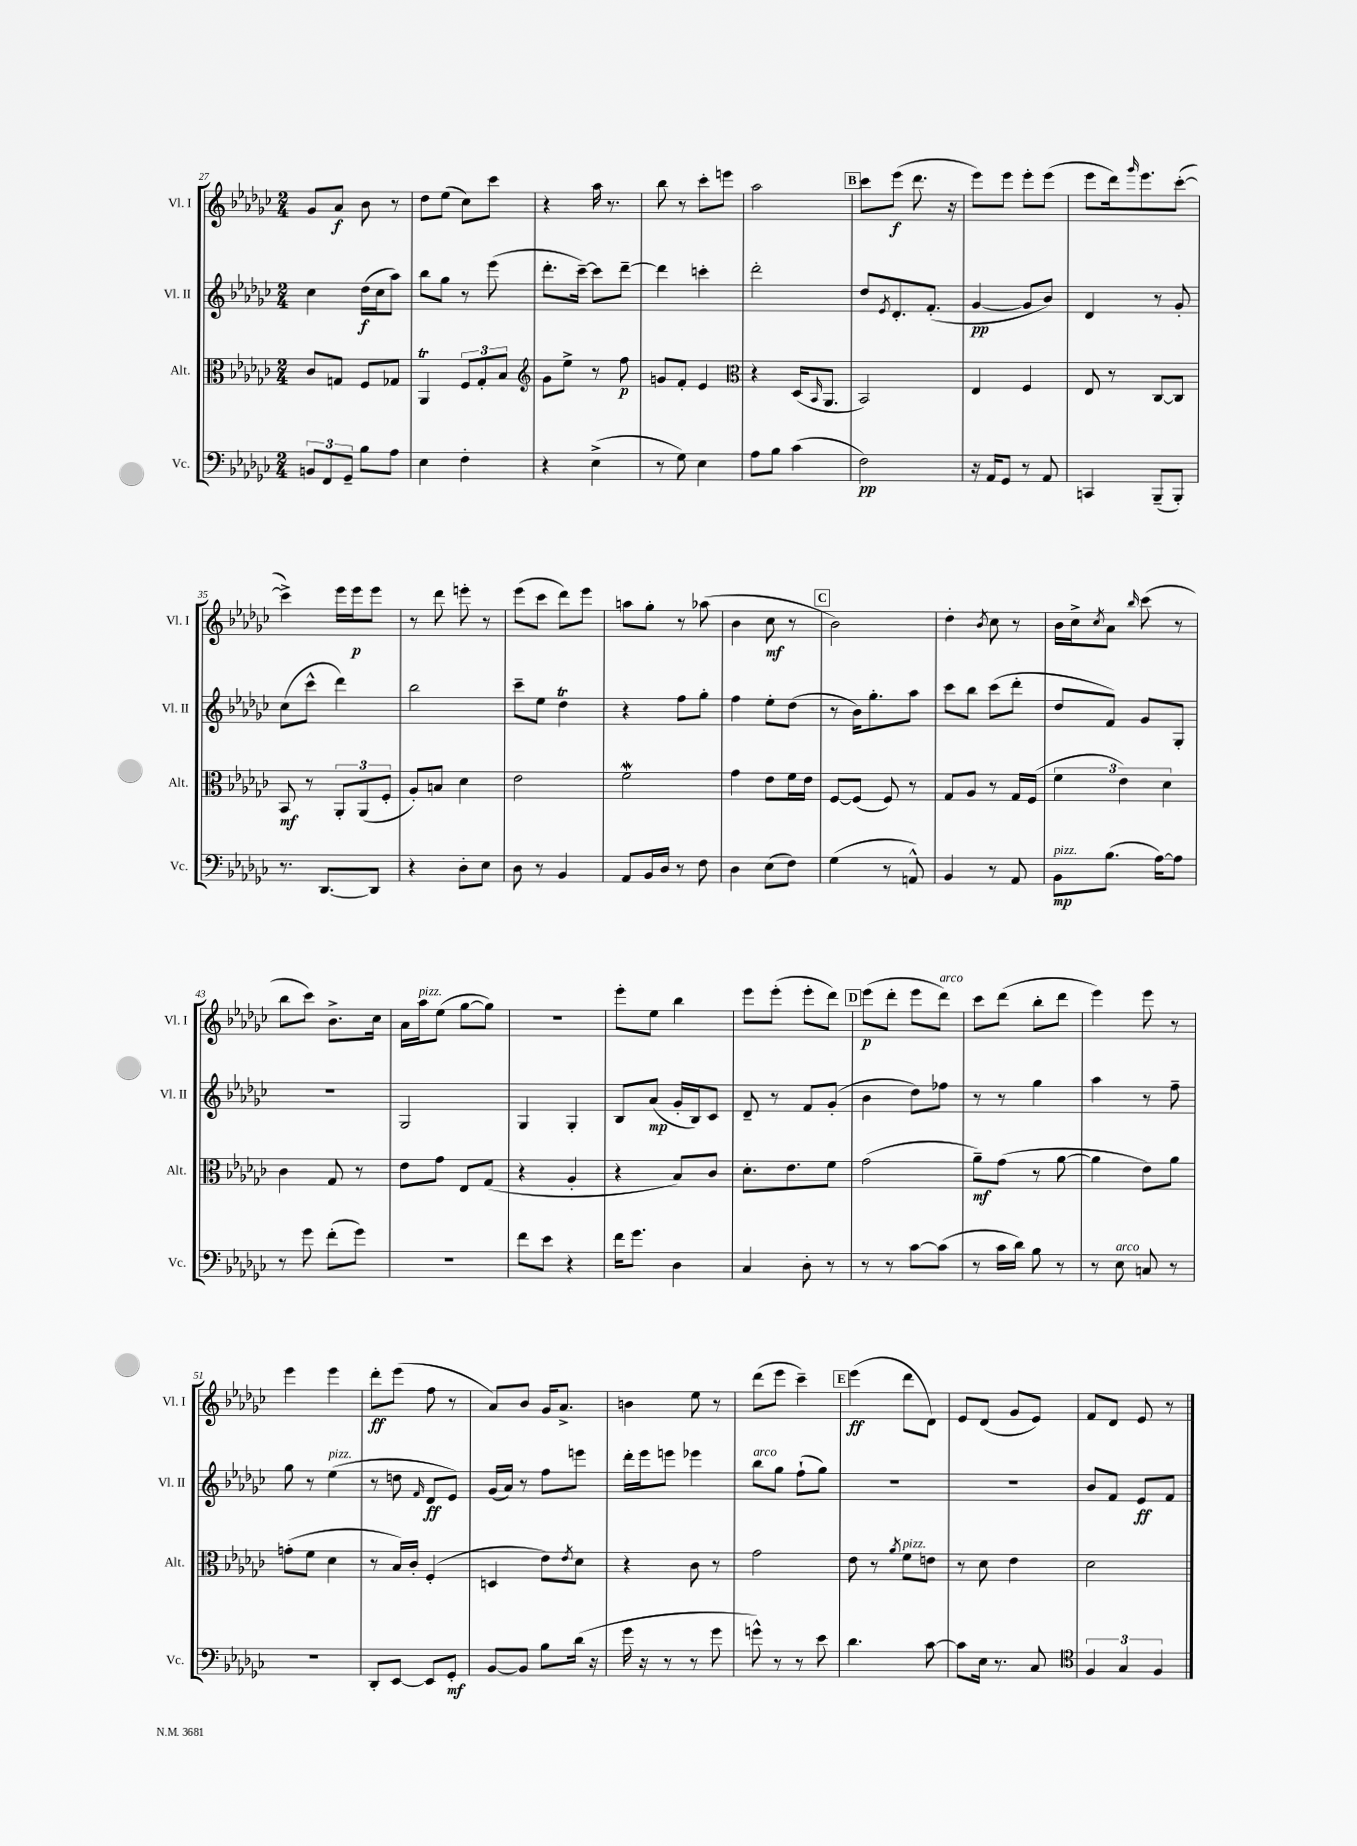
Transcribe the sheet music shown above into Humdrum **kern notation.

**kern	**dynam	**kern	**dynam	**kern	**dynam	**kern	**dynam
*part4	*part4	*part3	*part3	*part2	*part2	*part1	*part1
*staff4	*staff4	*staff3	*staff3	*staff2	*staff2	*staff1	*staff1
*I"Vc.	*	*I"Alt.	*	*I"Vl. II	*	*I"Vl. I	*
*I'Vc.	*	*I'Alt.	*	*I'Vl. II	*	*I'Vl. I	*
*clefF4	*	*clefC3	*	*clefG2	*	*clefG2	*
*k[b-e-a-d-g-c-]	*	*k[b-e-a-d-g-c-]	*	*k[b-e-a-d-g-c-]	*	*k[b-e-a-d-g-c-]	*
*M2/4	*	*M2/4	*	*M2/4	*	*M2/4	*
=27	=27	=27	=27	=27	=27	=27	=27
12BBn/L	.	8c-/L	.	4cc-\	.	8g-/L	.
12FF/	.	.	.	.	.	.	.
.	.	8Gn/J	.	.	.	8a-/J	f
12GG-~/J	.	.	.	.	.	.	.
8B-\L	.	8F/L	.	(16dd-\LL	f	8b-\	.
.	.	.	.	16cc-\J	.	.	.
8A-\J	.	8G-X/J	.	8aa-\J)	.	8r	.
=28	=28	=28	=28	=28	=28	=28	=28
4E-\	.	4AA-T/	.	8bb-\L	.	8dd-\L	.
.	.	.	.	8gg-\J	.	(8ee-\J	.
4F'\	.	12F/L	.	8r	.	8cc-\L)	.
.	.	12G-'/	.	.	.	.	.
.	.	.	.	(8eee-\	.	8ccc-\J	.
.	.	12B-/J	.	.	.	.	.
=29	=29	=29	=29	=29	=29	=29	=29
*	*	*clefG2	*	*	*	*	*
4r	.	8g-\L	.	8.ddd-'\L	.	4r	.
.	.	8ee-^\J	.	.	.	.	.
.	.	.	.	[16ccc-~\Jk)	.	.	.
(4E-^\	.	8r	.	8ccc-\L]	.	16aa-\	.
.	.	.	.	.	.	8.r	.
.	.	8ff\	p	[8ddd-~\J	.	.	.
=30	=30	=30	=30	=30	=30	=30	=30
8r	.	8gn/L	.	4ddd-\]	.	8bb-\	.
8G-\)	.	8f'/J	.	.	.	8r	.
4E-\	.	4e-/	.	4cccn'\	.	8ccc-'\L	.
.	.	.	.	.	.	8eeen\J	.
=31	=31	=31	=31	=31	=31	=31	=31
*	*	*clefC3	*	*	*	*	*
8A-\L	.	4r	.	2ddd-'\	.	2aa-\	.
8B-\J	.	.	.	.	.	.	.
(4c-\	.	(16D-/KL	.	.	.	.	.
.	.	16qqBB-/	.	.	.	.	.
.	.	8.AA-/J	.	.	.	.	.
!!LO:REH:place=s1:t=B
=32	=32	=32	=32	=32	=32	=32	=32
2F\)	pp	2BB-/)	.	8dd-/L	.	8ccc-\L	.
.	.	.	.	8qe-/	.	.	.
.	.	.	.	8.d-'/	.	(8eee-\J	f
.	.	.	.	.	.	8.ddd-\	.
.	.	.	.	(8.f'/J	.	.	.
.	.	.	.	.	.	16r	.
=33	=33	=33	=33	=33	=33	=33	=33
16r	.	4E-/	.	[4g-/	pp	8eee-\L)	.
16AA-/KL	.	.	.	.	.	.	.
8GG-/J	.	.	.	.	.	8eee-\J	.
8r	.	4F/	.	8g-/L]	.	8eee-'\L	.
8AA-/	.	.	.	8b-/J)	.	(8eee-\J	.
=34	=34	=34	=34	=34	=34	=34	=34
4CCn/	.	8E-/	.	4d-/	.	8eee-\L	.
.	.	8r	.	.	.	16ddd-\k)	.
.	.	.	.	.	.	16qqggg-/	.
.	.	.	.	.	.	8.eee-\	.
(8BBB-~/L	.	[8C-/L	.	8r	.	.	.
8BBB-'/J)	.	8C-/J]	.	8g-'/	.	([8ccc-'\J	.
!!LO:LB:g=z
=35	=35	=35	=35	=35	=35	=35	=35
8.r	.	8BB-/	mf	(8cc-\L	.	4ccc-^\])	.
.	.	8r	.	8ccc-^^\J	.	.	.
[8.DD-/L	.	.	.	.	.	.	.
.	.	12AA-'/L	.	4ddd-\)	.	16eee-\LL	.
.	.	.	.	.	.	16eee-\J	p
.	.	(12AA-/	.	.	.	.	.
8DD-/J]	.	.	.	.	.	8eee-\J	.
.	.	12F'/J	.	.	.	.	.
=36	=36	=36	=36	=36	=36	=36	=36
4r	.	8A-'/L)	.	2bb-\	.	8r	.
.	.	8Bn/J	.	.	.	8ddd-\	.
8D-'\L	.	4d-\	.	.	.	8eeen'\	.
8E-\J	.	.	.	.	.	8r	.
=37	=37	=37	=37	=37	=37	=37	=37
8D-\	.	2e-\	.	8ccc-~\L	.	(8eee-\L	.
8r	.	.	.	8ee-\J	.	8ccc-\J	.
4BB-/	.	.	.	4dd-T\	.	8ddd-\L)	.
.	.	.	.	.	.	8eee-\J	.
=38	=38	=38	=38	=38	=38	=38	=38
8AA-/L	.	2fW\	.	4r	.	8aan\L	.
16BB-/L	.	.	.	.	.	8gg-'\J	.
16D-/JJ	.	.	.	.	.	.	.
8r	.	.	.	8ff\L	.	8r	.
8F\	.	.	.	8gg-'\J	.	(8aa-X\	.
=39	=39	=39	=39	=39	=39	=39	=39
4D-\	.	4g-\	.	4ff\	.	4b-\	.
(8E-\L	.	8e-\L	.	8ee-'\L	.	8cc-\	mf
8F\J)	.	16f\L	.	(8dd-\J	.	8r	.
.	.	16e-\JJ	.	.	.	.	.
!!LO:REH:place=s1:t=C
=40	=40	=40	=40	=40	=40	=40	=40
(4G-\	.	[8F/L	.	8r	.	2b-\)	.
.	.	(8F/J]	.	16b-\KL)	.	.	.
.	.	.	.	8.gg-'\	.	.	.
8r	.	8F/)	.	.	.	.	.
8AAn^^/)	.	8r	.	8aa-\J	.	.	.
=41	=41	=41	=41	=41	=41	=41	=41
4BB-/	.	8G-/L	.	8ccc-\L	.	4dd-'\	.
.	.	8A-/J	.	8bb-\J	.	.	.
.	.	.	.	.	.	8qb-/	.
8r	.	8r	.	(8ccc-\L	.	8cc-\	.
8AA-/	.	16G-/LL	.	8ddd-'\J	.	8r	.
.	.	(16F/JJ	.	.	.	.	.
=42	=42	=42	=42	=42	=42	=42	=42
!LO:TX:a:i:t=pizz.	!	!	!	!	!	!	!
8BB-\L	mp	6f\	.	8dd-/L	.	16b-\LL	.
.	.	.	.	.	.	16cc-^\J	.
.	.	.	.	.	.	8qcc-/	.
(8.B-\J	.	.	.	8f/J)	.	8a-\J	.
.	.	6e-\)	.	.	.	.	.
.	.	.	.	.	.	16qqbb-/	.
.	.	.	.	8g-/L	.	(8ccc-\	.
[16A-\KL)	.	.	.	.	.	.	.
.	.	6d-\	.	.	.	.	.
8A-\J]	.	.	.	8G-'/J	.	8r	.
!!LO:LB:g=z
=43	=43	=43	=43	=43	=43	=43	=43
8r	.	4c-\	.	2r	.	8bb-\L	.
8g-\	.	.	.	.	.	8ccc-\J)	.
(8f'\L	.	8G-/	.	.	.	8.b-^\L	.
8g-\J)	.	8r	.	.	.	.	.
.	.	.	.	.	.	16cc-\Jk	.
=44	=44	=44	=44	=44	=44	=44	=44
2r	.	8e-\L	.	2G-/	.	16a-\LL	.
!	!	!	!	!	!	!LO:TX:a:i:t=pizz.	!
.	.	.	.	.	.	16aa-\J	.
.	.	8g-\J	.	.	.	(8ee-\J	.
.	.	8E-/L	.	.	.	[8gg-\L	.
.	.	(8G-/J	.	.	.	8gg-\J])	.
=45	=45	=45	=45	=45	=45	=45	=45
8f\L	.	4r	.	4G-/	.	2r	.
8e-\J	.	.	.	.	.	.	.
4r	.	4A-'/	.	4G-'/	.	.	.
=46	=46	=46	=46	=46	=46	=46	=46
16f\KL	.	4r	.	8B-/L	.	8eee-'\L	.
8.g-\J	.	.	.	.	.	.	.
.	.	.	.	(8a-/J	mp	8ee-\J	.
4D-\	.	8B-/L)	.	16g-'/LL	.	4bb-\	.
.	.	.	.	16B-/J)	.	.	.
.	.	8c-/J	.	8c-/J	.	.	.
=47	=47	=47	=47	=47	=47	=47	=47
4C-/	.	8.d-'\L	.	8d-~/	.	8eee-\L	.
.	.	.	.	8r	.	(8eee-'\J	.
.	.	8.e-\	.	.	.	.	.
8D-'\	.	.	.	8f/L	.	8eee-'\L	.
8r	.	8f\J	.	(8g-'/J	.	8ddd-\J)	.
!!LO:REH:place=s1:t=D
=48	=48	=48	=48	=48	=48	=48	=48
8r	.	(2g-\	.	4b-\	.	(8eee-\L	p
8r	.	.	.	.	.	8ddd-'\J	.
[8c-\L	.	.	.	8dd-\L)	.	8eee-\L	.
!	!	!	!	!	!	!LO:TX:a:i:t=arco	!
(8c-\J]	.	.	.	8ff-X\J	.	8ddd-\J)	.
=49	=49	=49	=49	=49	=49	=49	=49
8r	.	8a-~\L)	mf	8r	.	8ccc-\L	.
16c-\LL	.	(8g-\J	.	8r	.	(8ddd-\J	.
16d-\JJ)	.	.	.	.	.	.	.
8B-\	.	8r	.	4gg-\	.	8bb-'\L	.
8r	.	[8a-\	.	.	.	8ddd-\J	.
=50	=50	=50	=50	=50	=50	=50	=50
8r	.	4a-\]	.	4aa-\	.	4eee-\)	.
!LO:TX:a:i:t=arco	!	!	!	!	!	!	!
8E-\	.	.	.	.	.	.	.
8Cn/	.	8e-\L)	.	8r	.	8eee-\	.
8r	.	8a-\J	.	8ff~\	.	8r	.
!!LO:LB:g=z
=51	=51	=51	=51	=51	=51	=51	=51
2r	.	(8gn'\L	.	8gg-\	.	4eee-\	.
.	.	8f\J	.	8r	.	.	.
!	!	!	!	!LO:TX:a:i:t=pizz.	!	!	!
.	.	4d-\	.	(4ee-\	.	4eee-\	.
=52	=52	=52	=52	=52	=52	=52	=52
8DD-'/L	.	8r	.	8r	.	8ddd-'\L	ff
[8EE-/J	.	16B-/LL)	.	8ddn\	.	(8eee-\J	.
.	.	16c-'/JJ	.	.	.	.	.
.	.	.	.	16qqf/	.	.	.
8EE-/L]	.	(4F'/	.	8d-/L	ff	8ff\	.
8GG-'/J	mf	.	.	8e-/J)	.	8r	.
=53	=53	=53	=53	=53	=53	=53	=53
[8BB-/L	.	4Dn/	.	(16g-/LL	.	8a-/L)	.
.	.	.	.	16a-/JJ)	.	.	.
8BB-/J]	.	.	.	8r	.	8b-/J	.
8B-\L	.	8e-\L)	.	8ff\L	.	16g-/KL	.
.	.	.	.	.	.	8.a-^/J	.
.	.	8qe-/	.	.	.	.	.
(16d-\Jk	.	8d-\J	.	8eeen\J	.	.	.
16r	.	.	.	.	.	.	.
=54	=54	=54	=54	=54	=54	=54	=54
16g-\	.	4r	.	16ddd-'\LL	.	4bn\	.
16r	.	.	.	16eee-\J	.	.	.
8r	.	.	.	8eeen\J	.	.	.
8r	.	8c-\	.	4eee-X\	.	8ee-\	.
8g-\	.	8r	.	.	.	8r	.
=55	=55	=55	=55	=55	=55	=55	=55
!	!	!	!	!LO:TX:a:i:t=arco	!	!	!
8gn^^\)	.	2g-\	.	8bb-\L	.	(8ddd-\L	.
8r	.	.	.	8gg-\J	.	8eee-\J	.
8r	.	.	.	(8ff`\L	.	4ccc-~\)	.
8e-\	.	.	.	8gg-\J)	.	.	.
!!LO:REH:place=s1:t=E
=56	=56	=56	=56	=56	=56	=56	=56
4.d-\	.	8e-\	.	2r	.	(4eee-\	ff
.	.	8r	.	.	.	.	.
.	.	8qa-/	.	.	.	.	.
!	!	!LO:TX:a:i:t=pizz.	!	!	!	!	!
.	.	8f\L	.	.	.	8ddd-\L	.
[8c-\	.	8en\J	.	.	.	8d-\J)	.
=57	=57	=57	=57	=57	=57	=57	=57
8c-\L]	.	8r	.	2r	.	8e-/L	.
16E-\Jk	.	8d-\	.	.	.	(8d-/J	.
8.r	.	.	.	.	.	.	.
.	.	4e-\	.	.	.	8g-/L	.
8C-/	.	.	.	.	.	8e-/J)	.
=58	=58	=58	=58	=58	=58	=58	=58
*clefC4	*	*	*	*	*	*	*
6F/	.	2d-\	.	8b-/L	.	8f/L	.
.	.	.	.	8f/J	.	8d-/J	.
6G-/	.	.	.	.	.	.	.
.	.	.	.	8e-/L	ff	8e-/	.
6F/	.	.	.	.	.	.	.
.	.	.	.	8f/J	.	8r	.
==	==	==	==	==	==	==	==
*-	*-	*-	*-	*-	*-	*-	*-
